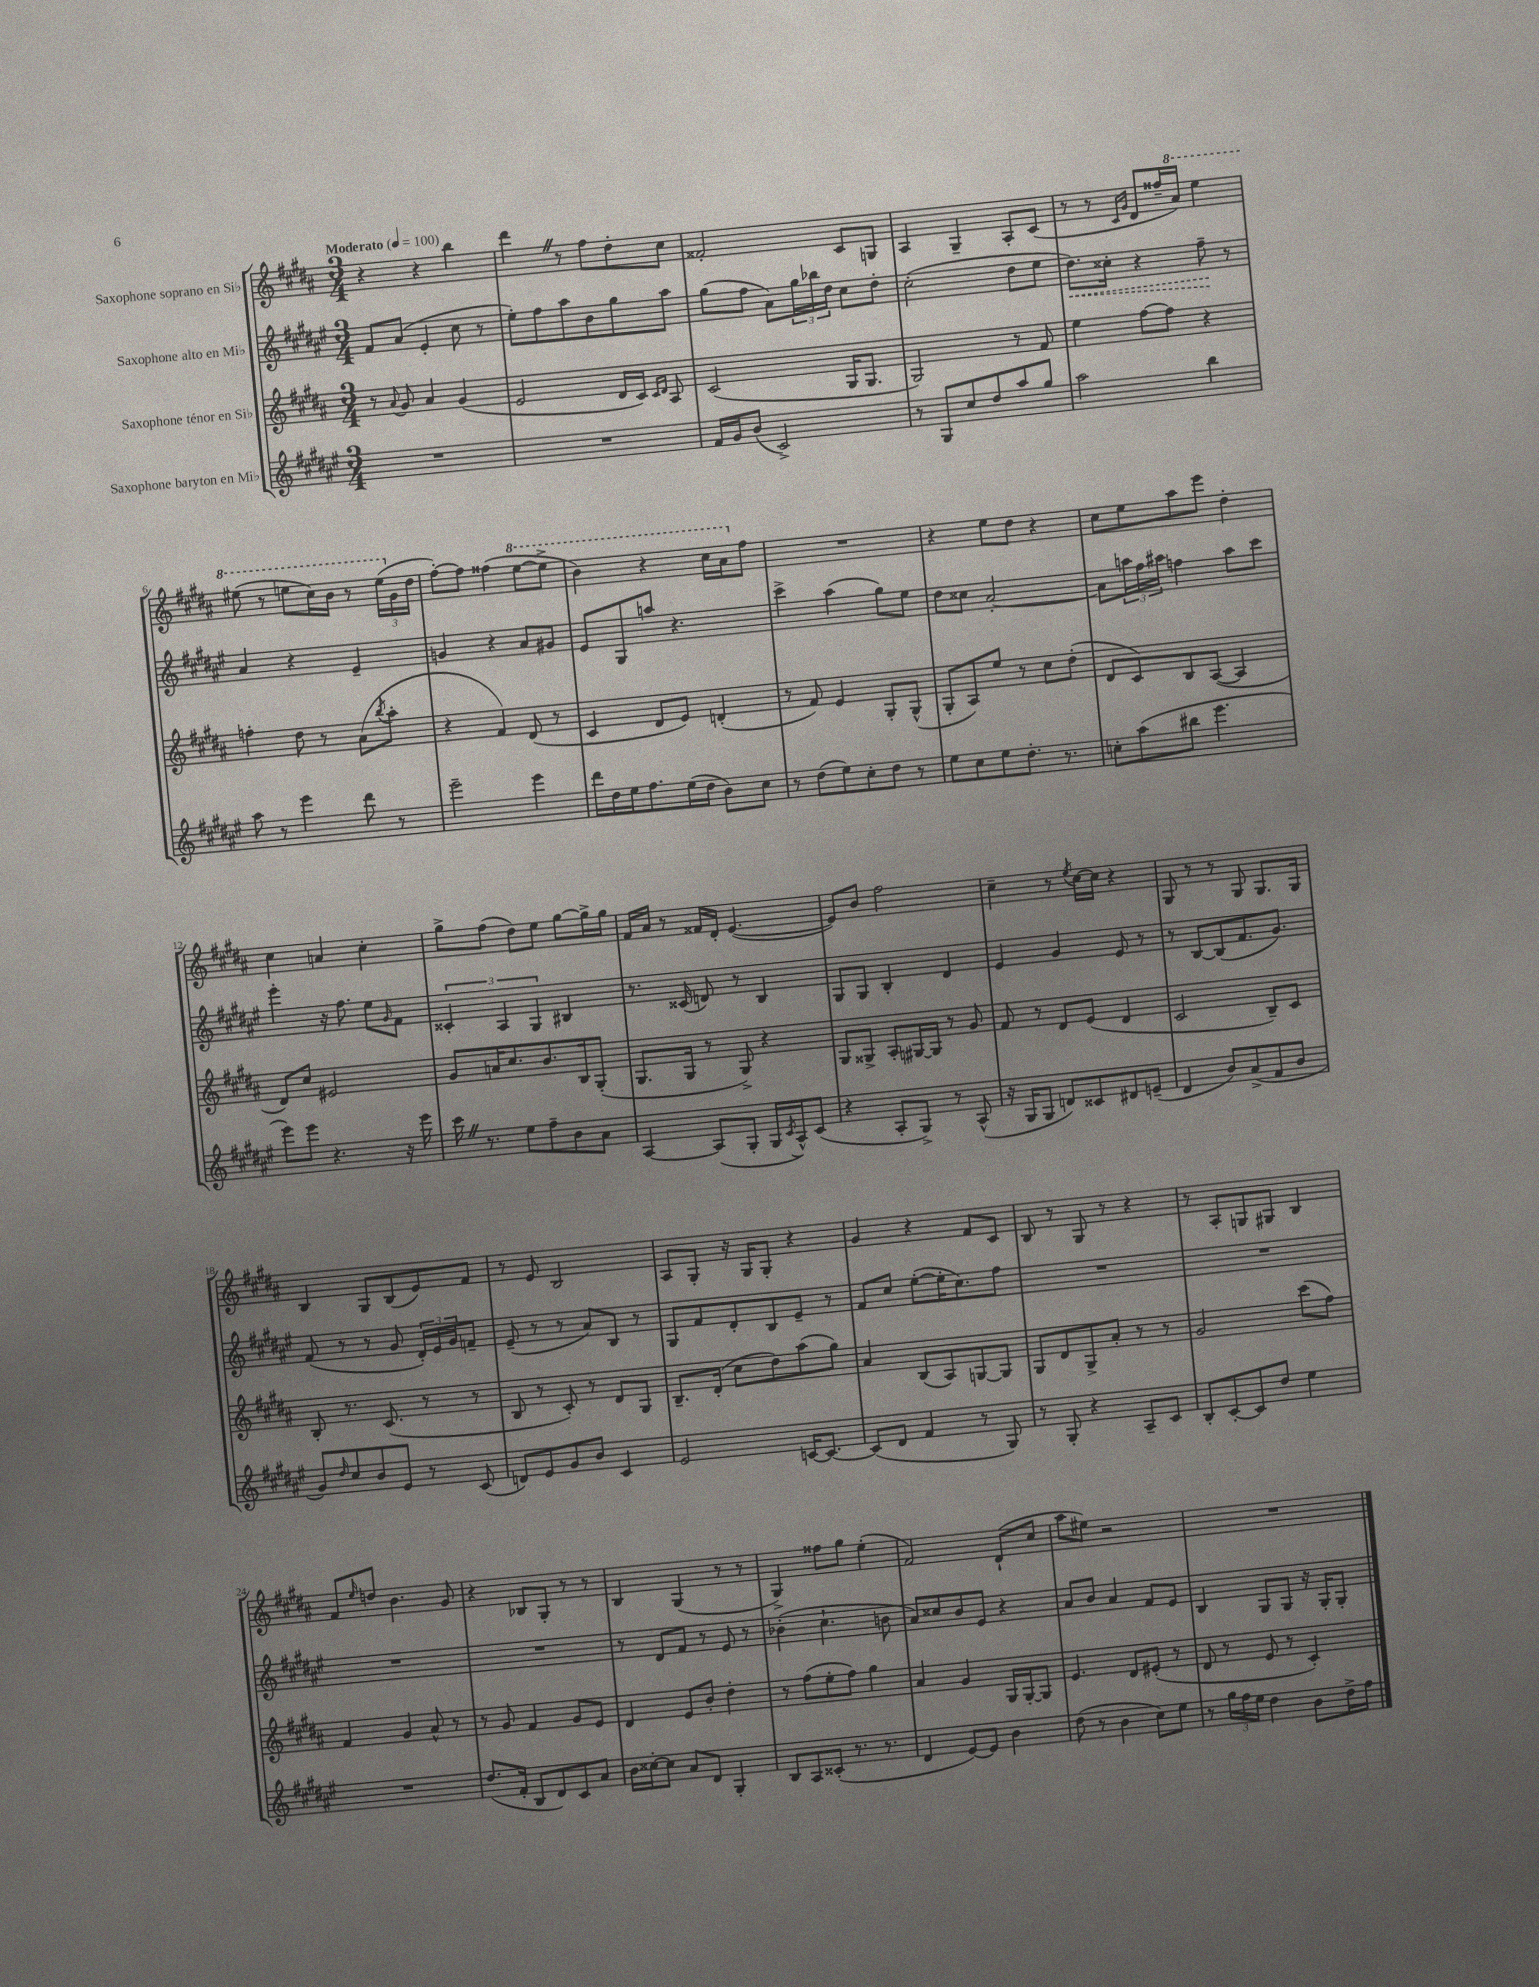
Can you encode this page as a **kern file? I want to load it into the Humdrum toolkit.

**kern	**kern	**kern	**dynam	**kern
*part4	*part3	*part2	*part2	*part1
*staff4	*staff3	*staff2	*staff2	*staff1
*I"Saxophone baryton en Mi♭	*I"Saxophone ténor en Si♭	*I"Saxophone alto en Mi♭	*	*I"Saxophone soprano en Si♭
*clefG2	*clefG2	*clefG2	*	*clefG2
*k[f#c#g#d#a#e#]	*k[f#c#g#d#a#]	*k[f#c#g#d#a#e#]	*	*k[f#c#g#d#a#]
*M3/4	*M3/4	*M3/4	*	*M3/4
*MM100	*MM100	*MM100	*	*MM100
=1	=1	=1	=1	=1
!	!	!	!	!LO:TX:a:B:t=Moderato
2.r	8r	8f#/L	.	4r
.	8qqa#/	.	.	.
.	8g#/	(8a#/J	.	.
.	4a#/	4e#'/	.	4r
.	(4g#/	8cc#\	.	4bb\
.	.	8r	.	.
=2	=2	=2	=2	=2
2.r	2e/	8ee#'\L)	.	4ddd#Z\
.	.	8ff#\	.	.
.	.	8aa#\	.	8r
.	.	8b\	.	8ff#\L
.	16d#/LL	8gg#\	.	8dd#'\
.	16c#/JJ)	.	.	.
.	16qqc#/LL	.	.	.
.	16qqd#/JJ	.	.	.
.	8A#/	8aa#\J	.	8cc#\J
=3	=3	=3	=3	=3
16f#/LL	(2c#/	(8gg#\L	.	2f##X'/
16g#/J	.	.	.	.
(8b/J	.	8ff#\J	.	.
2c#^/)	.	8a#\L)	.	.
.	.	24gg#\L	.	.
.	.	24bb-X\	.	.
.	.	24dd#\JJ	.	.
.	16G#/KL	8cc#\L	.	8c#/L
.	8.G#/J	.	.	.
.	.	8dd#'\J	.	8Gn/J
=4	=4	=4	=4	=4
8r	2G#/)	(2cc#'\	.	4A#/
8G#/L	.	.	.	.
8cc#/	.	.	.	4G#~/
8dd#/	.	.	.	.
8aa#/	8r	8dd#\L	.	8A#'/L
8gg#/J	8f#/	8ee#\J	.	(8c#/J
=5	=5	=5	=5	=5
!	!	!	!LO:HP:b	!
2aa#\	4ee\	8.dd#\L)	<	8r
.	.	.	.	8r
.	.	16cc##X'\Jk	.	.
.	.	.	.	16qqc#/LL
.	.	.	.	16qqg#/JJ
.	[8ff#\L	4r	.	8d#/L
.	8ff#\J]	.	.	16ff##X~/L
*	*	*	*	*8va
.	.	.	.	16aa#/JJ)
4bb\	4r	8ff#~\	.	4eee\
.	.	8r	[	.
!!LO:LB:g=z
=6	=6	=6	=6	=6
8aa#\	4ffn'\	4a#/	.	(8eee#X\
8r	.	.	.	8r
4eee#\	8dd#\	4r	.	8eeen\L
.	8r	.	.	16ccc#\L)
.	.	.	.	16bb\JJ
8ddd#\	(8a#\L	4e#~/	.	8r
.	8qbb/	.	.	.
8r	8aa#'\J	.	.	(24eee\LL
*	*	*	*	*X8va
.	.	.	.	24g#\
.	.	.	.	24dd#\JJ
=7	=7	=7	=7	=7
2eee#~\	4r	4gn/	.	[8ff#'\L)
.	.	.	.	8ff#\J]
.	4f#/)	4r	.	(4ff##X\
*	*	*	*	*8va
4eee#\	(8d#/	8a#/L	.	[8eee\L
.	8r	8g#X/J	.	8eee^\J]
=8	=8	=8	=8	=8
16ddd#\LL	4c#/	8e#/L	.	4bb\)
16dd#\	.	.	.	.
16ee#\J	.	8G#/	.	.
8.ff#\	.	.	.	.
.	8d#/L	8aan/J	.	4r
(16ee#\L	8e/J)	4.r	.	.
16dd#\JJ	.	.	.	.
8b\L)	(4dn'/	.	.	16ccc#\LL
.	.	.	.	16aa#\J
*	*	*	*	*X8va
8cc#\J	.	.	.	8ff#\J
=9	=9	=9	=9	=9
8r	8r	4ccc#^\	.	2.r
(8dd#\L	8f#/)	.	.	.
8ee#\)	4e/	(4aa#\	.	.
8cc#'\	.	.	.	.
8dd#\J	8G#'/L	8gg#\L)	.	.
8r	(8G#^^/J	8ee#\J	.	.
=10	=10	=10	=10	=10
8ee#\L	8G#'/L	8dd#\L	.	4r
8cc#\	8A#/)	8cc##X\J	.	.
8ee#\	8ee/J	[2a#'/	.	8ee\L
8.dd#'\J	8r	.	.	8dd#\J
.	8cc#\L	.	.	4r
8.r	.	.	.	.
.	(8dd#'\J	.	.	.
=11	=11	=11	=11	=11
8ccn'\L	8d#/L	8a#\L]	.	8cc#\L
(8aa#\	8c#/)	24aan\L	.	8ee\
.	.	24ff#\	.	.
.	.	24aa#X\JJ	.	.
8bb#X\J	8B/	4ffn\	.	8aa#\
4.eee#\	([8A#/J	.	.	8eee\J
.	4A#/]	8aa#\L	.	4dd#'\
.	.	8ccc#\J	.	.
!!LO:LB:g=z
=12	=12	=12	=12	=12
8eee#\L)	8d#/L)	4eee#'\	.	4cc#\
8eee#\J	8cc#/J	.	.	.
4.r	2e#X/	16r	.	4an/
.	.	8.ff#\	.	.
.	.	8ee#\L	.	4cc#'\
.	.	16qqg#/	.	.
16r	.	8f#\J	.	.
16eee#\	.	.	.	.
=13	=13	=13	=13	=13
16ccc#Z\	8g#/L	6c##X'/	.	8gg#^\L
8.r	.	.	.	.
.	16an/K	.	.	(8ff#\J
.	.	6A#/	.	.
.	8.cc#/	.	.	.
8ee#\L	.	.	.	8dd#\L)
.	.	6G#/	.	.
8ff#~\	8.b/	.	.	8ee\J
8b\	.	4B#X/	.	[8gg#\L
.	16B/k	.	.	.
8a#\J	(8G#'/J	.	.	16gg#^\L]
.	.	.	.	16gg#\JJ
=14	=14	=14	=14	=14
[4A#/	8.G#/L	8.r	.	16f#/LL
.	.	.	.	16a#/JJ
.	.	.	.	8r
.	16G#/Jk	(16c##X/	.	.
(8A#/L]	8r	8dn/)	.	16f##X/LL
.	.	.	.	16d#'/JJ
8G#'/J	8G#^/)	8r	.	([4.e/
16G#/LL	4r	4B/	.	.
8qc#/	.	.	.	.
16A#^^/J)	.	.	.	.
(8c#/J	.	.	.	.
=15	=15	=15	=15	=15
4r	8G#/L	8G#/L	.	8e/L])
.	8G##X^/J	8G#/J	.	8b/J
8A#'/L	8A#'/L	4B'/	.	2ff#\
8G#^/J)	[16G#X/L	.	.	.
.	16G#/JJ]	.	.	.
8r	8r	4d#/	.	.
(8A#^^/	8g#/	.	.	.
=16	=16	=16	=16	=16
16r	8f#/	4e#/	.	4cc#~\
16G#/KL	.	.	.	.
8G#/J	8r	.	.	.
8dn/L)	8d#/L	4g#/	.	8r
.	.	.	.	8qee/
8c##X/	(8e/J	.	.	[16cc#\LL
.	.	.	.	16cc#\JJ]
8d#X/	4d#/	8e#/	.	4r
(8en~/J	.	8r	.	.
=17	=17	=17	=17	=17
4d#/	2c#/	8r	.	8G#/
.	.	[8B/L	.	8r
8b/L)	.	(8B/]	.	8r
(8a#^/	.	8.f#/	.	8G#/
8f#/	8B~/L)	.	.	8.G#/L
.	.	8.g#/J)	.	.
8b/J	8c#/J	.	.	.
.	.	.	.	16G#/Jk
!!LO:LB:g=z
=18	=18	=18	=18	=18
8g#/L)	8B'/	(8f#/	.	4B/
16qqdd#/	.	.	.	.
8cc#/	8.r	8r	.	.
8b/	.	8r	.	8G#/L
.	(8.c#/	.	.	.
8e#/J	.	8g#/	.	(8B/
8r	8r	24d#'/LL)	.	8e/)
.	.	24e#/	.	.
.	.	24g#/J	.	.
(8c#/	8r	8fn~/J	.	8f#/J
=19	=19	=19	=19	=19
8dn/L)	8B/	(8e#~/	.	8r
8e#/	8r	8r	.	8e/
8g#/	8c#'/)	8r	.	2B/
8b/J	8r	8a#/L)	.	.
4c#/	8d#/L	8B/J	.	.
.	8G#/J	8r	.	.
=20	=20	=20	=20	=20
2e#/	8.B~/L	8G#/L	.	8A#/L
.	.	8f#/	.	8G#'/J
.	(16d#'/Jk	.	.	.
.	8cc#\L	8d#'/	.	16r
.	.	.	.	16G#/KL
.	8dd#\)	8B/	.	8G#'/J
[16cn/KL	(8aa#\	8e#~/J	.	4r
8.c/J_	.	.	.	.
.	8gg#\J)	8r	.	.
=21	=21	=21	=21	=21
(8c/L]	4a#/	8f#/L	.	4g#/
8d#/J	.	8cc#/J	.	.
4f#/	(8B/L	([8ee#'\L	.	4r
.	8A#/)	16ee#'\K]	.	.
.	.	8.cc#\)	.	.
8r	[8Gn/	.	.	8f#/L
8G#/)	8G/J]	8ff#\J	.	8c#/J
=22	=22	=22	=22	=22
8r	8G#/L	2.r	.	8B/
8G#'/	8d#/	.	.	8r
4r	8G#^/	.	.	8G#/
.	8a#'/J	.	.	8r
8A#~/L	8r	.	.	4r
8c#/J	8r	.	.	.
=23	=23	=23	=23	=23
8B'/L	2g#/	2.r	.	8r
[8c#'/	.	.	.	8A#'/L
8c#/]	.	.	.	8Gn/
8dd#/J	.	.	.	8G#X/J
4ee#\	(8ccc#\L	.	.	4B/
.	8ff#\J)	.	.	.
!!LO:LB:g=z
=24	=24	=24	=24	=24
2.r	4f#/	2.r	.	8f#/L
.	.	.	.	16qqee/
.	.	.	.	8ddn/J
.	4g#/	.	.	4.b\
.	8a#^^/	.	.	.
.	8r	.	.	8g#/
=25	=25	=25	=25	=25
(8.dd#/L	8r	2.r	.	4r
.	8g#/	.	.	.
16f#'/Jk	.	.	.	.
8B/L	4f#/	.	.	8B-X/L
8d#/)	.	.	.	8G#'/J
8c#/	8g#/L	.	.	8r
8a#/J	8e/J	.	.	8r
=26	=26	=26	=26	=26
16b\LL	4d#/	8r	.	4B/
[16cc##X'\J	.	.	.	.
8cc##\J]	.	8d#/L	.	.
8a#/L	8e/L	8f#/J	.	(4G#/
8d#/J	8b'/J	8r	.	.
4G#'/	4dd#'\	8e#/	.	8r
.	.	8r	.	8r
=27	=27	=27	=27	=27
8B/L	8r	(4b-X'\	.	4G#^/)
8A#/	(8ff#\L	.	.	.
(8c##X'/J	8ee'\	4.cc#`\	.	8ff##X\L
8.r	8ff#\J)	.	.	8gg#\J
.	4gg#\	.	.	(4ee'\
8.r	.	.	.	.
.	.	8bn\	.	.
=28	=28	=28	=28	=28
4d#/	4a#/	8a#/L)	.	2f#/)
.	.	8cc##X/	.	.
[8e#/L)	4g#/	8b/	.	.
8e#/J]	.	8e#/J	.	.
4b\	16G#/LL	4r	.	(8d#`/L
.	[16G#'/J	.	.	.
.	8G#/J]	.	.	8cc#/J
=29	=29	=29	=29	=29
(8dd#\	4.e/	8a#/L	.	8aa#\L
8r	.	8b/J	.	8ee#X\J)
4b\	.	4a#/	.	2r
.	8d#/L	.	.	.
8cc#\L)	(8e#X'/J	8f#/L	.	.
8ee#\J	8r	8e#/J	.	.
=30	=30	=30	=30	=30
8r	8d#/	4B/	.	2.r
24gg#\LL	8r	.	.	.
24ff#\	.	.	.	.
24ee#\JJ	.	.	.	.
4dd#\	8e/	8G#/L	.	.
.	8r	8G#/J	.	.
8b\L	4c#'/)	16r	.	.
.	.	16G#'/KL	.	.
16dd#^\L	.	8G#'/J	.	.
16ff#\JJ	.	.	.	.
==	==	==	==	==
*-	*-	*-	*-	*-
